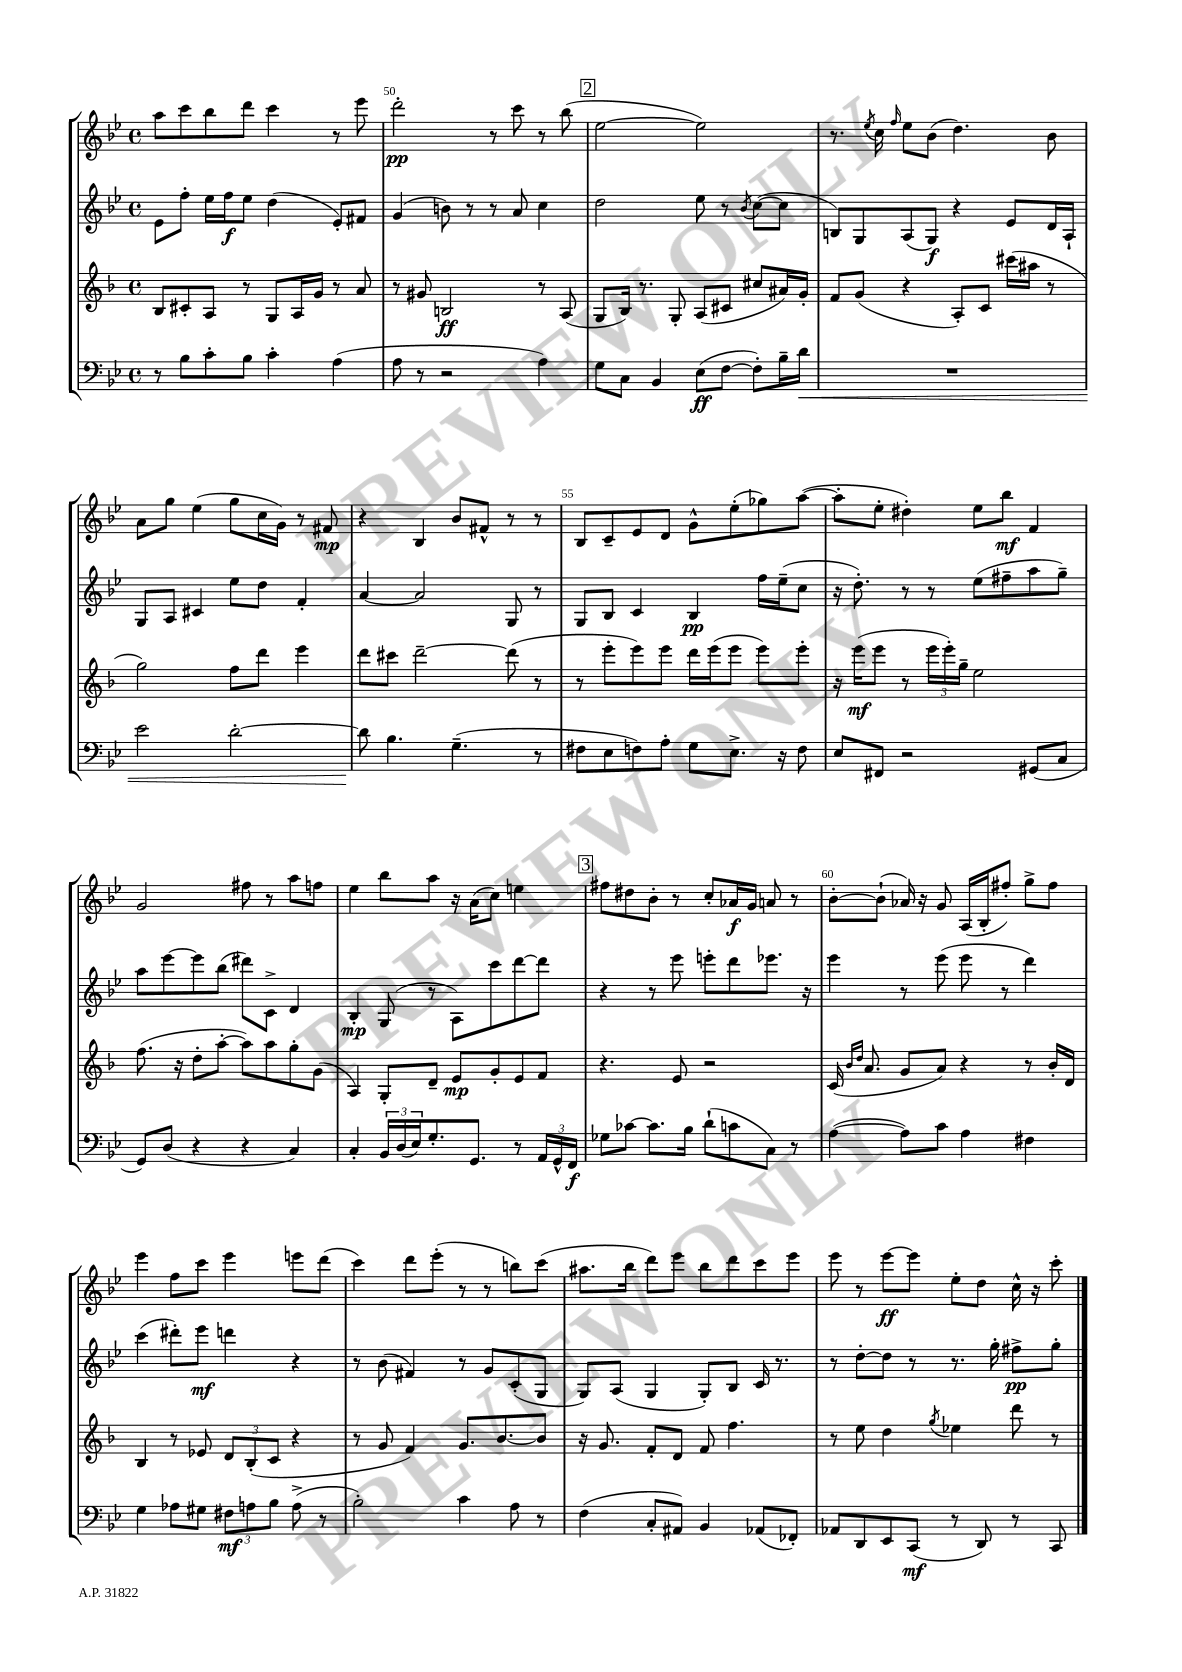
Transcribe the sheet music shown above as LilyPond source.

<<
\new StaffGroup <<
\new Staff = "s0" {
    \clef treble \key bes \major \defaultTimeSignature \time 4/4
    a''8 c'''8 bes''8 d'''8 c'''4 r8 ees'''8 |
    d'''2-.\pp r8 c'''8 r8 bes''8( |
    \mark \markup { \box "2" } ees''2~ ees''2) |
    r8. \acciaccatura { ees''8 } c''16 \grace { f''16 } ees''8 bes'8( d''4.) bes'8 |
    a'8 g''8 ees''4( g''8 c''16 g'16) r8 fis'8\mp |
    r4 bes4 bes'8 fis'8-^ r8 r8 |
    bes8 c'8-- ees'8 d'8 g'8-^ ees''8-.( ges''8) a''8~( |
    a''8-. ees''8-. dis''4-.) ees''8 bes''8\mf f'4 |
    g'2 fis''8 r8 a''8 f''8 |
    ees''4 bes''8 a''8 r16 a'16( c''8) e''4 |
    \mark \markup { \box "3" } fis''8 dis''8 bes'8-. r8 c''8-. aes'16\f g'16 a'8 r8 |
    bes'8~-. bes'8-!( aes'16) r16 g'8 a16( bes16-. fis''8-.) g''8-> fis''8 |
    ees'''4 f''8 c'''8 ees'''4 e'''8 d'''8( |
    c'''4) d'''8 ees'''8-.( r8 r8 b''8) c'''8( |
    ais''8. bes''16 d'''8) ees'''8 bes''8 d'''8 c'''8 ees'''8 |
    ees'''8 r8 ees'''8~\ff ees'''8 ees''8-. d''8 c''16-^ r16 c'''8-. \bar "|." |
}
\new Staff = "s1" {
    \clef treble \key bes \major \defaultTimeSignature \time 4/4
    ees'8 f''8-. ees''16 f''16\f ees''8 d''4( ees'8-.) fis'8 |
    g'4( b'8) r8 r8 a'8 c''4 |
    \mark \markup { \box "2" } d''2 ees''8 r8 \acciaccatura { bes'8 } c''8~( c''8 |
    b8) g8 a8( g8\f) r4 ees'8 d'16 a16-! |
    g8 a8 cis'4 ees''8 d''8 f'4-. |
    a'4~ a'2 g8 r8 |
    g8 bes8 c'4 bes4\pp f''16 ees''16--( c''8 |
    r16 d''8.-.) r8 r8 ees''8( fis''8-- a''8 g''8--) |
    a''8 ees'''8~ ees'''8 bes''8( dis'''8) c'8-> d'4 |
    bes4-.\mp g8( r8 a8) c'''8 d'''8~ d'''8 |
    \mark \markup { \box "3" } r4 r8 ees'''8 e'''8-. d'''8 ees'''8. r16 |
    ees'''4 r8 ees'''8( ees'''8 r8 d'''4) |
    c'''4( dis'''8-.) ees'''8\mf d'''4 r4 |
    r8 bes'8( fis'4) r8 g'8 c'8-.( g8 |
    g8) a8( g4 g8-.) bes8 c'16 r8. |
    r8 d''8~-. d''8 r8 r8. g''16-. fis''8->\pp g''8-. \bar "|." |
}
\new Staff = "s2" {
    \clef treble \key f \major \defaultTimeSignature \time 4/4
    bes8 cis'8-. a8 r8 g8 a16 g'16 r8 a'8 |
    r8 gis'8 b2\ff r8 a8( |
    \mark \markup { \box "2" } g8 bes16) r8. g8-. a8( cis'8 cis''8 ais'16) g'16-. |
    f'8 g'8( r4 a8-.) c'8 cis'''16( ais''16 r8 |
    g''2) f''8 d'''8 e'''4 |
    d'''8 cis'''8 d'''2~-- d'''8( r8 |
    r8 e'''8-. e'''8) e'''8 d'''16 e'''16( e'''8 e'''8) e'''8-. |
    r16 e'''16\mf( e'''8 r8 \tuplet 3/2 { e'''16 e'''16-.) g''16-- } e''2 |
    f''8.( r16 d''8-. a''8~-. a''8) a''8 g''8-. g'8( |
    a4) g8-. d'8-- e'8\mp g'8-. e'8 f'8 |
    \mark \markup { \box "3" } r4. e'8 r2 |
    c'16( \grace { bes'16 d''16 } a'8. g'8 a'8) r4 r8 bes'16-. d'16 |
    bes4 r8 ees'8 \tuplet 3/2 { d'8 bes8-.( c'8 } r4 |
    r8 g'8 f'4) g'8. bes'8.~ bes'8 |
    r16 g'8. f'8-. d'8 f'8 f''4. |
    r8 e''8 d''4 \acciaccatura { g''8 } ees''4 d'''8 r8 \bar "|." |
}
\new Staff = "s3" {
    \clef bass \key bes \major \defaultTimeSignature \time 4/4
    r8 bes8 c'8-. bes8 c'4-. a4( |
    a8 r8 r2 a4) |
    \mark \markup { \box "2" } g8 c8 bes,4 ees8\ff( f8~ f8-.) bes16-- d'16\< |
    R1 |
    ees'2 d'2~-. |
    d'8\! bes4. g4.--( r8 |
    fis8 ees8 f8) a8-. g8 ees8.-> r16 f8 |
    ees8 fis,8 r2 gis,8( c8 |
    g,8) d8( r4 r4 c4) |
    c4-. \tuplet 3/2 { bes,16 d16( ees16) } g8.-. g,8. r8 \tuplet 3/2 { a,16 g,16-^ f,16\f } |
    \mark \markup { \box "3" } ges8 ces'8~ ces'8. bes16 d'8-!( c'8 c8) r8 |
    a4~( a8) c'8 a4 fis4 |
    g4 aes8 gis8 \tuplet 3/2 { fis8\mf a8 bes8 } a8->( r8 |
    bes2-.) c'4 a8 r8 |
    f4( c8-. ais,8) bes,4 aes,8( fes,8-.) |
    aes,8 d,8 ees,8 c,8\mf( r8 d,8) r8 c,8 \bar "|." |
}
>>
>>
\layout { \context { \Score currentBarNumber = #49 \override BarNumber.break-visibility = ##(#f #t #t) barNumberVisibility = #(every-nth-bar-number-visible 5) } }
